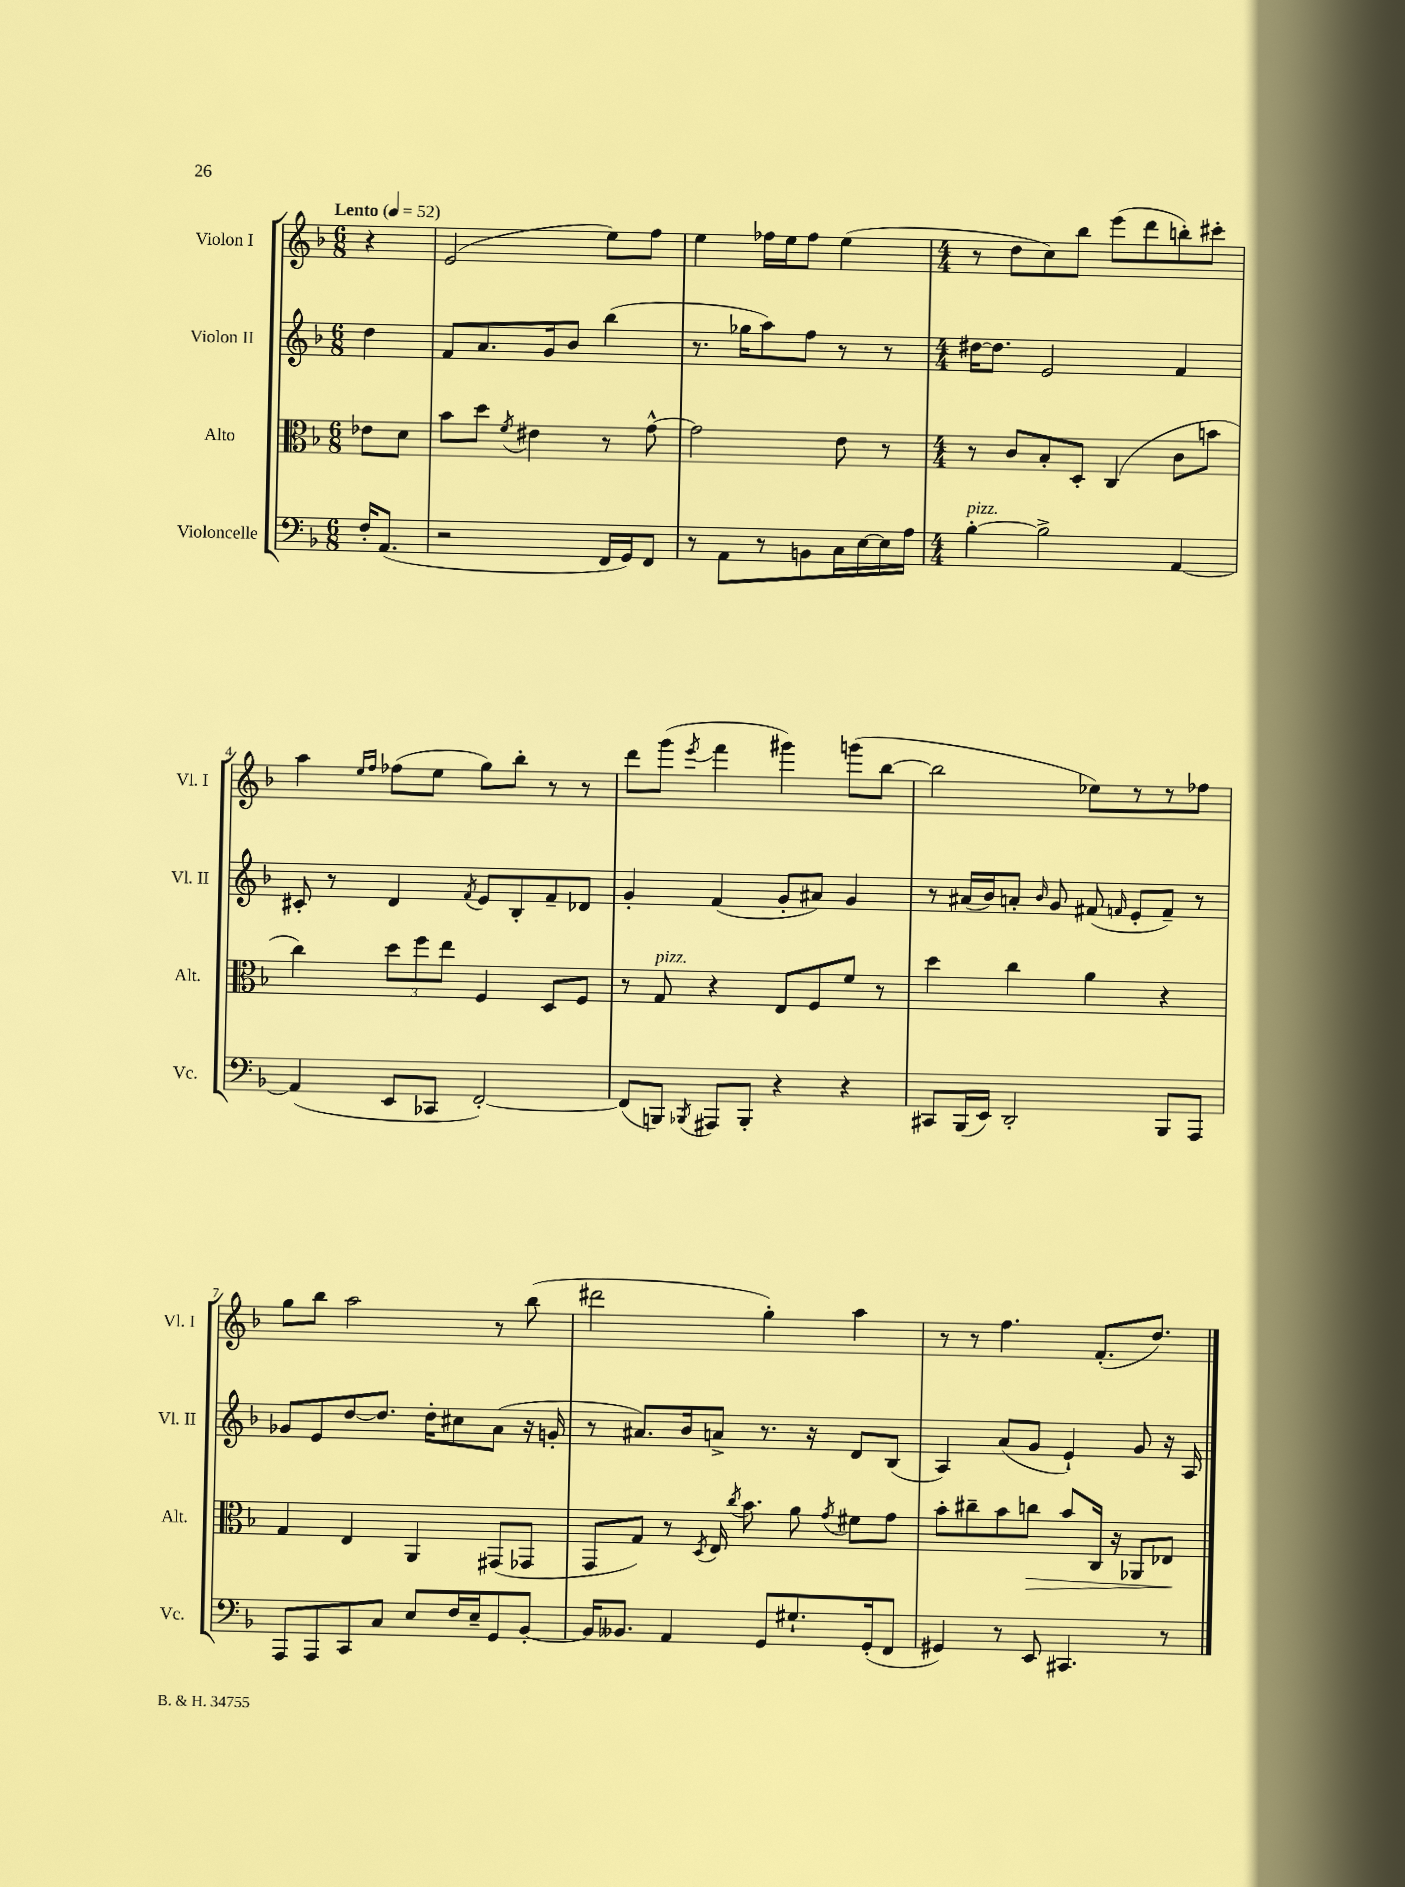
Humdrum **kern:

**kern	**kern	**dynam	**kern	**kern
*part4	*part3	*part3	*part2	*part1
*staff4	*staff3	*staff3	*staff2	*staff1
*I"Violoncelle	*I"Alto	*	*I"Violon II	*I"Violon I
*I'Vc.	*I'Alt.	*	*I'Vl. II	*I'Vl. I
*clefF4	*clefC3	*	*clefG2	*clefG2
*k[b-]	*k[b-]	*	*k[b-]	*k[b-]
*M6/8	*M6/8	*	*M6/8	*M6/8
*MM52	*MM52	*	*MM52	*MM52
=	=	=	=	=
!	!	!	!	!LO:TX:a:B:t=Lento
16F'/KL	8e-X\L	.	4dd\	4r
(8.AA/J	.	.	.	.
.	8d\J	.	.	.
=1	=1	=1	=1	=1
2r	8b-\L	.	8f/L	(2e/
.	8dd\J	.	8.a/	.
.	8qf/	.	.	.
.	4e#X\	.	.	.
.	.	.	16g/k	.
.	.	.	8b-/J	.
16FF/LL	8r	.	(4bb-\	8ee\L)
16GG/J)	.	.	.	.
8FF/J	[8g^^\	.	.	8ff\J
=2	=2	=2	=2	=2
8r	2g\]	.	8.r	4ee\
8AA\L	.	.	.	.
.	.	.	16gg-X\KL	.
8r	.	.	8aa\)	16ff-X\LL
.	.	.	.	16ee\J
8BBn\	.	.	8ff\J	8ff-\J
16C\L	8e\	.	8r	(4ee\
[16E\	.	.	.	.
16E\]	8r	.	8r	.
16A\JJ	.	.	.	.
=3	=3	=3	=3	=3
*M4/4	*M4/4	*	*M4/4	*M4/4
!LO:TX:a:i:t=pizz.	!	!	!	!
[4B-'\	8r	.	[16dd#X\KL	8r
.	.	.	8.dd#\J]	.
.	8c/L	.	.	8dd\L
2B-^\]	8B-'/	.	2e/	8cc\)
.	8D'/J	.	.	8bb-\J
.	(4C/	.	.	(8eee\L
.	.	.	.	8ddd\
[4AA/	8c\L	.	4f/	8bbn'\)
.	8bn\J	.	.	8ccc#X'\J
!!LO:LB:g=z
=4	=4	=4	=4	=4
(4AA/]	4cc\)	.	8c#X'/	4aa\
.	.	.	8r	.
.	.	.	.	16qqee/LL
.	.	.	.	16qqff/JJ
8EE/L	12dd\L	.	4d/	(8ff-X\L
.	12ff\	.	.	.
8CC-X/J	.	.	.	8ee\J
.	12ee\J	.	.	.
.	.	.	8qf/	.
[2FF'/)	4F/	.	8e/L	8gg\L)
.	.	.	8B-'/	8bb-'\J
.	8D/L	.	8f~/	8r
.	8F/J	.	8d-X/J	8r
=5	=5	=5	=5	=5
(8FF/L]	8r	.	4g'/	8ddd\L
!	!LO:TX:a:i:t=pizz.	!	!	!
8BBBn/J)	8G/	.	.	(8ggg\J
8qBBB-X/	.	.	.	8qeee/
8AAA#X/L	4r	.	(4f/	4fff\
8BBB-'/J	.	.	.	.
4r	8E/L	.	8g'/L	4ggg#X\)
.	8F/	.	8a#X/J)	.
4r	8f/J	.	4g/	(8gggn\L
.	8r	.	.	[8bb-\J
=6	=6	=6	=6	=6
8CC#X/L	4dd\	.	8r	2bb-\]
(16BBB-/L	.	.	(16a#X/LL	.
16EE/JJ)	.	.	16b-/J)	.
2DD'/	4cc\	.	8an'/J	.
.	.	.	16qqb-/	.
.	.	.	8g/	.
.	4a\	.	(8f#X/	8ee-X\L)
.	.	.	16qqfn/	.
.	.	.	8e'/L	8r
8BBB-/L	4r	.	8f~/J)	8r
8AAA/J	.	.	8r	8ff-X\J
!!LO:LB:g=z
=7	=7	=7	=7	=7
8AAA/L	4G/	.	8g-X/L	8gg\L
8AAA/	.	.	8e/	8bb-\J
8CC/	4E/	.	[8dd/	2aa\
8C/J	.	.	8.dd/J]	.
8E/L	4AA/	.	.	.
.	.	.	16dd'\KL	.
16F/L	.	.	8cc#X\	.
16E~/J	.	.	.	.
8GG/	(8GG#X/L	.	(8a\J	8r
[8BB-'/J	8GG-X/J	.	16r	(8bb-\
.	.	.	16gn'/	.
=8	=8	=8	=8	=8
16BB-/KL]	8GG/L	.	8r	2ddd#X\
8.BB--X/J	.	.	.	.
.	8G/J)	.	8.a#X/L)	.
4AA/	8r	.	.	.
.	.	.	16b-/k	.
.	8qD/	.	.	.
.	16E/	.	8an^/J	.
.	8qcc/	.	.	.
.	8.b-\	.	.	.
8GG/L	.	.	8.r	4gg'\)
8.G#X`/	8a\	.	.	.
.	.	.	16r	.
.	8qg/	.	.	.
.	8f#X\L	.	8d/L	4aa\
(16GG'/k	.	.	.	.
8FF/J	8g\J	.	(8B-/J	.
=9	=9	=9	=9	=9
4GG#X/)	8b-'\L	.	4A/)	8r
.	8cc#X~\	.	.	8r
8r	8b-\	.	(8a/L	4.ff\
!	!	!LO:HP:b	!	!
8EE/	8ccn\J	>	8g/J	.
4.CC#X/	8b-/L	.	4e`/)	.
.	16C/Jk	.	.	(8.f'/L
.	16r	.	.	.
.	8AA-X/L	.	8g/	.
.	.	.	.	8.dd/J)
8r	8E-X/J	.	16r	.
.	.	.	16A/	.
.	.	]	.	.
==	==	==	==	==
*-	*-	*-	*-	*-
